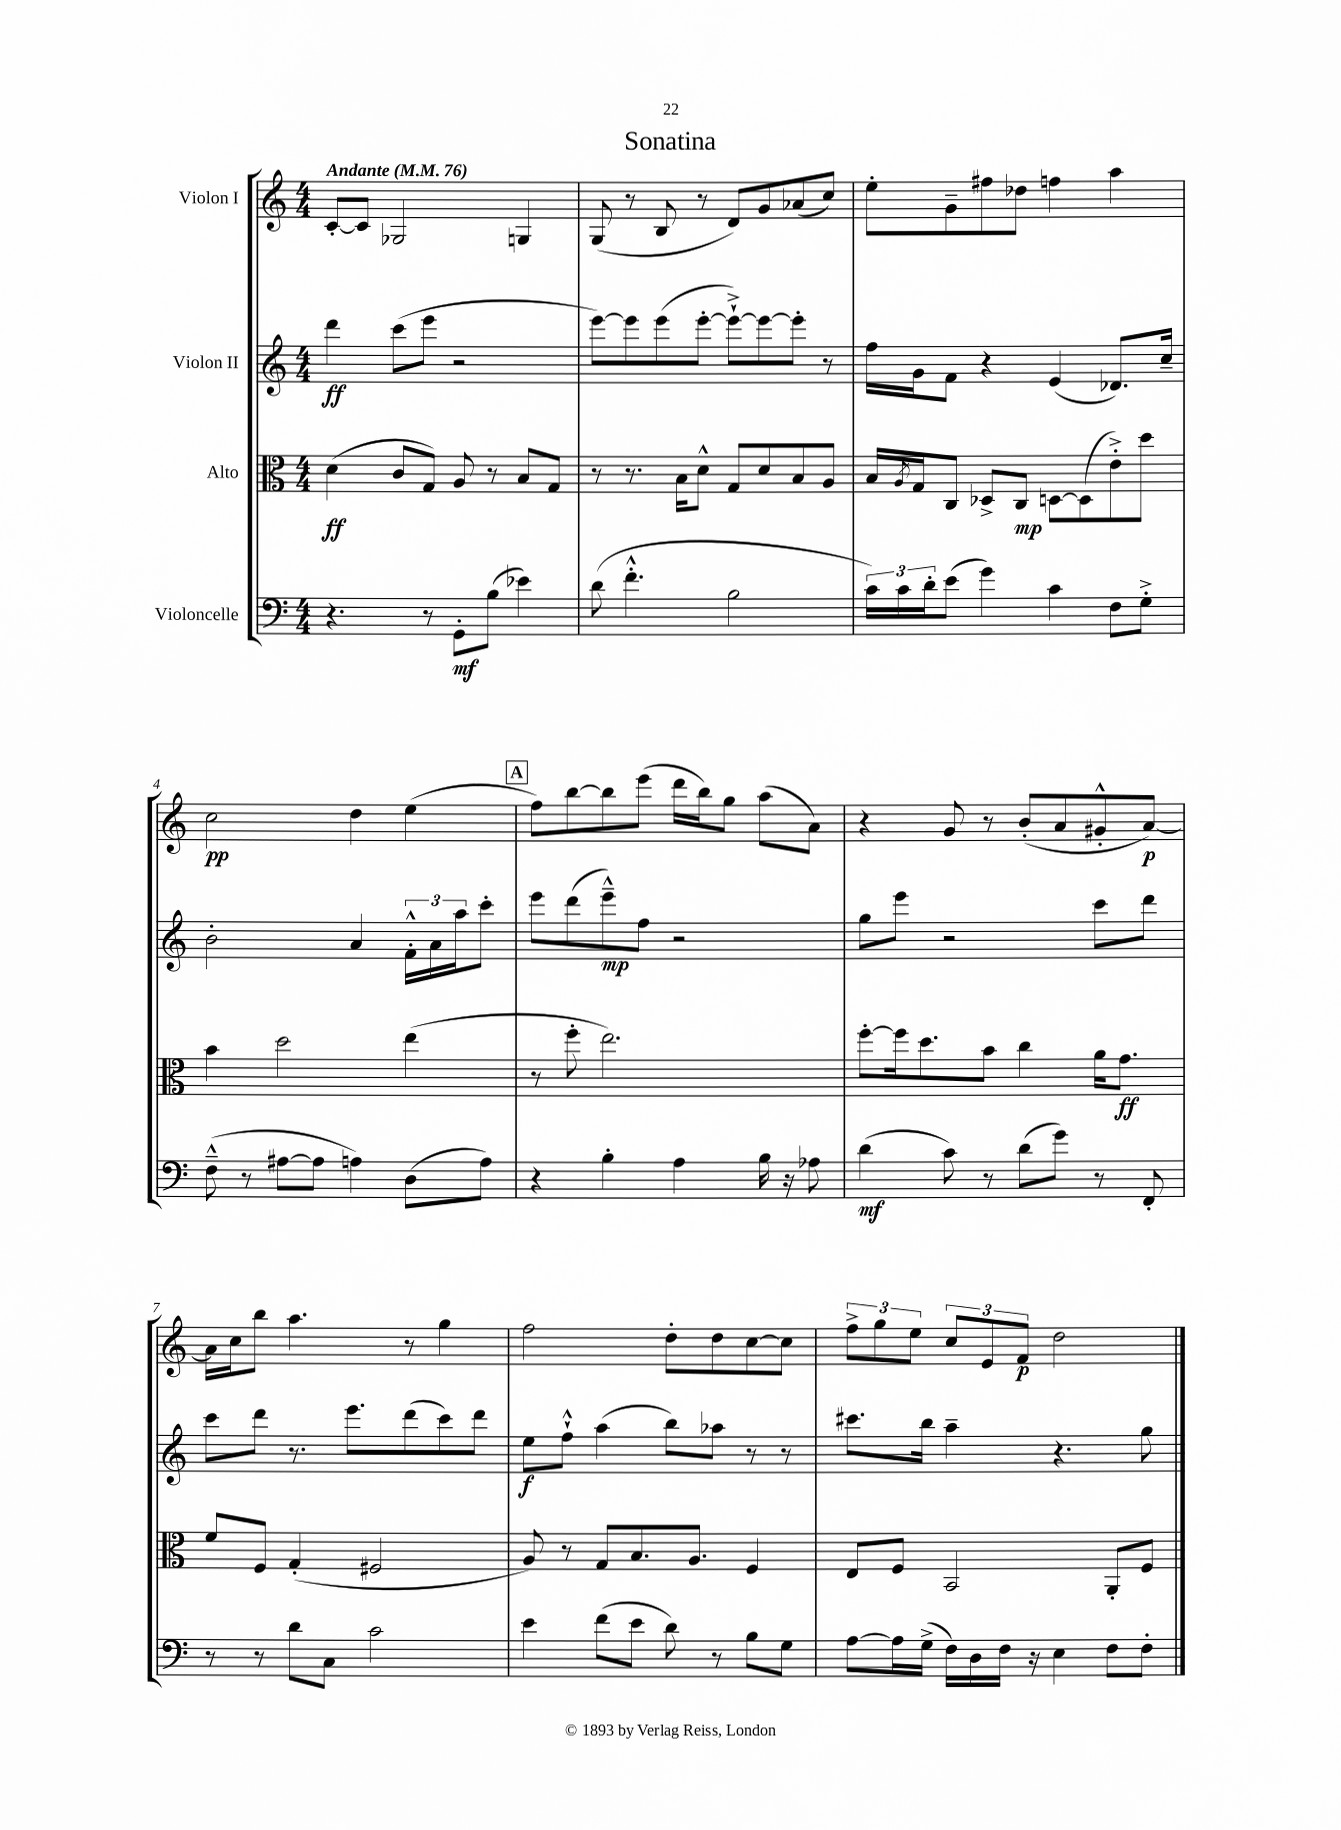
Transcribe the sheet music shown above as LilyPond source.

\header { title = "Sonatina" }
<<
\new StaffGroup <<
\new Staff = "s0" \with { instrumentName = "Violon I" } {
    \clef treble \key c \major \numericTimeSignature \time 4/4 \tempo "Andante" 4 = 76
    c'8~-. c'8 ges2 g4 |
    g8( r8 b8 r8 d'8) g'8 aes'8( c''8) |
    e''8-. g'8-- fis''8 des''8 f''4 a''4 |
    c''2\pp d''4 e''4( |
    \mark \markup { \box "A" } f''8) b''8~ b''8 e'''8( d'''16 b''16) g''8 a''8( a'8) |
    r4 g'8 r8 b'8-.( a'8 gis'8-.-^ a'8~\p) |
    a'16 c''16 b''8 a''4. r8 g''4 |
    f''2 d''8-. d''8 c''8~ c''8 |
    \tuplet 3/2 { f''8-> g''8 e''8 } \tuplet 3/2 { c''8 e'8 f'8\p } d''2 \bar "|." |
}
\new Staff = "s1" \with { instrumentName = "Violon II" } {
    \clef treble \key c \major \numericTimeSignature \time 4/4
    d'''4\ff c'''8( e'''8 r2 |
    e'''8~) e'''8 e'''8( e'''8~-. e'''8~-!->) e'''8~ e'''8-. r8 |
    f''16 g'16 f'8 r4 e'4( des'8.) c''16-- |
    b'2-. a'4 \tuplet 3/2 { f'16-.-^ a'16 a''16 } c'''8-. |
    \mark \markup { \box "A" } e'''8 d'''8( e'''8---^\mp) f''8 r2 |
    g''8 e'''8 r2 c'''8 d'''8 |
    c'''8 d'''8 r8. e'''8. d'''8( c'''8) d'''8 |
    e''8\f f''8-!-^ a''4( b''8) aes''8 r8 r8 |
    cis'''8. b''16 a''4-- r4. g''8 \bar "|." |
}
\new Staff = "s2" \with { instrumentName = "Alto" } {
    \clef alto \key c \major \numericTimeSignature \time 4/4
    d'4\ff( c'8 g8) a8 r8 b8 g8 |
    r8 r8. b16 d'8-^ g8 d'8 b8 a8 |
    b16 \acciaccatura { a8 } g16 c8 des8-> c8\mp d8~ d8( e'8-.->) d''8 |
    b'4 d''2 e''4( |
    \mark \markup { \box "A" } r8 f''8-. e''2.) |
    f''8~-. f''16 d''8. b'8 c''4 a'16 g'8.\ff |
    f'8 f8 g4-.( fis2 |
    a8) r8 g8 b8. a8. f4 |
    e8 f8 b,2 a,8-. f8 \bar "|." |
}
\new Staff = "s3" \with { instrumentName = "Violoncelle" } {
    \clef bass \key c \major \numericTimeSignature \time 4/4
    r4. r8 g,8-.\mf b8( ees'4) |
    d'8( f'4.-.-^ b2 |
    \tuplet 3/2 { c'16) c'16 d'16-. } e'8( g'4) c'4 f8 g8-.-> |
    f8---^( r8 ais8~ ais8 a4) d8( a8) |
    \mark \markup { \box "A" } r4 b4-. a4 b16 r16 aes8 |
    d'4\mf( c'8) r8 d'8( g'8) r8 f,8-. |
    r8 r8 d'8 c8 c'2 |
    e'4 f'8( e'8 d'8) r8 b8 g8 |
    a8~ a16 g16->( f16) d16 f16 r16 e4 f8 f8-. \bar "|." |
}
>>
>>
